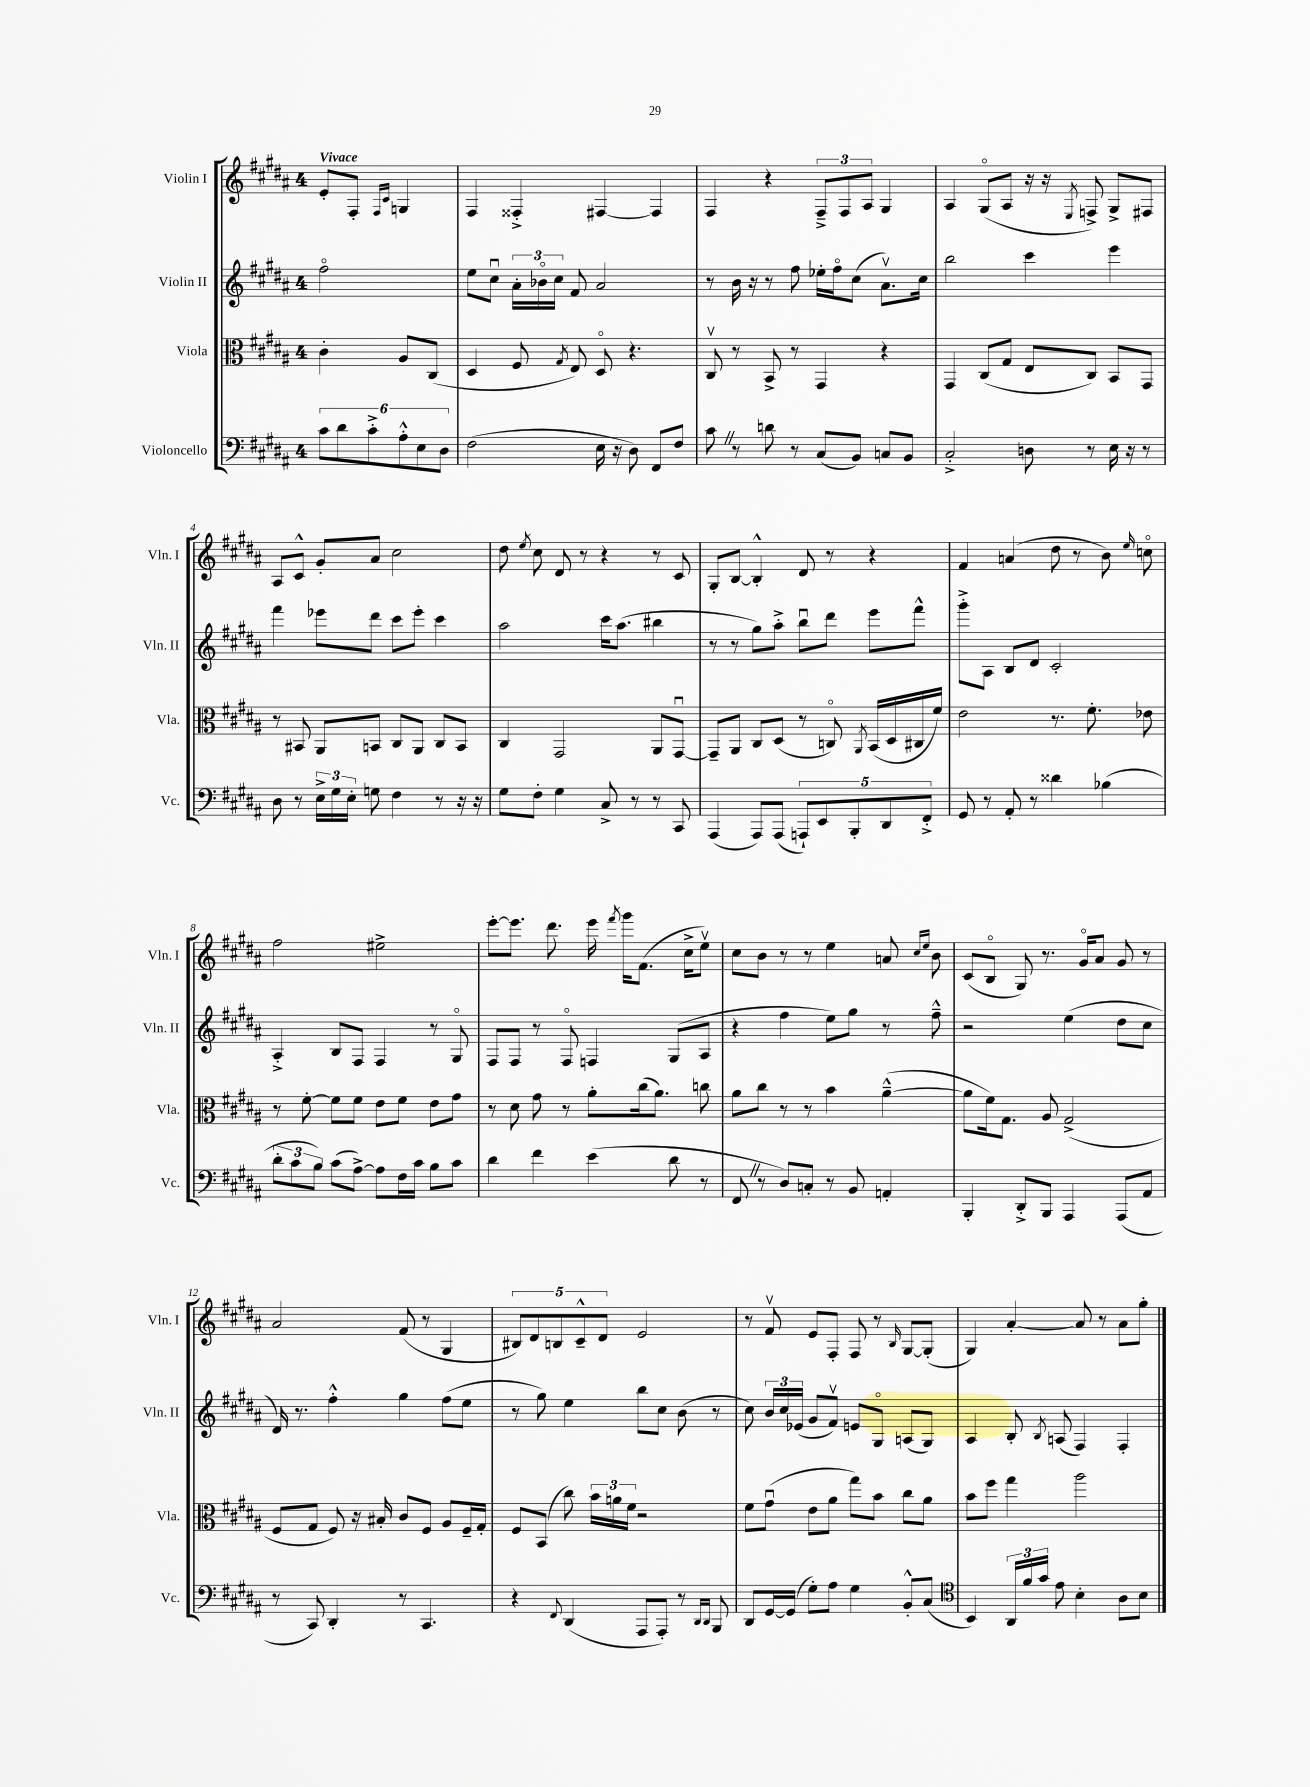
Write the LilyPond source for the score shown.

<<
\new StaffGroup <<
\new Staff = "s0" \with { instrumentName = "Violin I" shortInstrumentName = "Vln. I" } {
    \clef treble \key b \major \once \override Staff.TimeSignature.style = #'single-digit \time 4/4 \partial 2 \tempo "Vivace"
    \autoBeamOff e'8[-. fis8]-. \grace { fis16[ cis'16] } g4 |
    fis4 fisis4-.-> fis4~ fis4 |
    fis4 r4 \tuplet 3/2 { fis8[---> fis8 ais8] } gis4 |
    ais4 gis8[\flageolet( ais8] r16 r16 \acciaccatura { e8 } f8->) gis8[-> fis8] |
    ais8[ cis'8]-^ gis'8[-. ais'8] cis''2 |
    dis''8 \acciaccatura { e''8 } cis''8 dis'8 r8 r4 r8 cis'8 |
    gis8[-. b8]~ b4-.-^ dis'8 r8 r4 |
    fis'4 a'4( dis''8 r8 b'8) \grace { e''16 } c''8\flageolet |
    fis''2 eis''2-> |
    e'''8[~-. e'''8.] dis'''8. e'''16 \acciaccatura { fis'''8 } gis'''16[ fis'8.]( cis''16[-> e''8]\upbow) |
    cis''8[ b'8] r8 r8 e''4 a'8 \grace { cis''16[ e''16] } b'8 |
    cis'8[( b8]\flageolet gis8) r8. gis'16[\flageolet ais'8] gis'8 r8 |
    ais'2 fis'8( r8 gis4 |
    \tuplet 5/4 { bis8[) dis'8 b8 cis'8---^ dis'8] } e'2 |
    r8 fis'8\upbow e'8[ fis8]-. fis8 r8 \grace { b16 } gis8[~ gis8]-.( |
    gis4) ais'4~-. ais'8 r8 ais'8[ gis''8]-. \bar "|." |
}
\new Staff = "s1" \with { instrumentName = "Violin II" shortInstrumentName = "Vln. II" } {
    \clef treble \key b \major \once \override Staff.TimeSignature.style = #'single-digit \time 4/4 \partial 2
    \autoBeamOff fis''2\flageolet |
    e''8[ cis''8]\downbow \tuplet 3/2 { ais'16[-. bes'16\flageolet cis''16] } fis'8 ais'2 |
    r8 b'16 r16 r8 fis''8 ees''16[-. fis''16\flageolet cis''8]( ais'8.[\upbow) cis''16] |
    b''2 cis'''4 e'''4 |
    fis'''4 ees'''8[ dis'''8] cis'''8[ ees'''8]-. cis'''4 |
    ais''2 cis'''16[ ais''8.]( bis''4 |
    r8 r8 gis''8[) ais''8]-.-> b''8[\downbow dis'''8] e'''8[ fis'''8]-^ |
    gis'''8[-.-> ais8] b8[ dis'8] cis'2-. |
    ais4-.-> b8[ fis8] fis4 r8 gis8\flageolet |
    fis8[ fis8] r8 fis8\flageolet f4 gis8[( ais8] |
    r4 fis''4 e''8[) gis''8] r8 fis''8---^ |
    r2 e''4( dis''8[ cis''8] |
    dis'16) r8. fis''4-.-^ gis''4 fis''8[( e''8] |
    r8 gis''8) e''4 b''8[ cis''8] b'8( r8 |
    cis''8) \tuplet 3/2 { b'16[ cis''16 ees'16]( } gis'8[ fis'8]\upbow) e'8[ gis8]\flageolet a8[( gis8]) |
    ais4 b8-. \acciaccatura { b8 } a8( fis4) fis4-. \bar "|." |
}
\new Staff = "s2" \with { instrumentName = "Viola" shortInstrumentName = "Vla." } {
    \clef alto \key b \major \once \override Staff.TimeSignature.style = #'single-digit \time 4/4 \partial 2
    \autoBeamOff cis'4-. ais8[ cis8]( |
    dis4 fis8 \acciaccatura { gis8 } e8) dis8\flageolet r4. |
    cis8\upbow r8 b,8-> r8 gis,4 r4 |
    gis,4 cis8[( gis8] e8[ cis8]) b,8[ gis,8] |
    r8 bis,8 ais,8[ b,8] cis8[ ais,8] cis8[ b,8] |
    cis4 gis,2 ais,8[ gis,8]~\downbow |
    gis,8[-- ais,8] cis8[ dis8]( r8 c8\flageolet) \acciaccatura { ais,8 } b,16[( dis16 cis16 fis'16]) |
    e'2 r8. fis'8.-. ees'8 |
    r8 fis'8~-. fis'8[ fis'8] e'8[ fis'8] e'8[ gis'8] |
    r8 dis'8 gis'8 r8 ais'8[-. cis''16( ais'8.]) c''8 |
    ais'8[ cis''8] r8 r8 b'4 ais'4~---^( |
    ais'8[ fis'16) gis8.] ais8 gis2->( |
    fis8[ gis8] fis8) r16 bis16-. cis'8[ fis8] ais8[ fis16-- gis16]-. |
    fis8[ b,8]( cis''8) \tuplet 3/2 { b'16[ a'16 fis'16] } r2 |
    fis'8[ gis'8]\downbow( e'8[ ais'8] gis''8[) b'8] cis''8[ ais'8] |
    b'8[ fis''8] gis''4 ais''2 \bar "|." |
}
\new Staff = "s3" \with { instrumentName = "Violoncello" shortInstrumentName = "Vc." } {
    \clef bass \key b \major \once \override Staff.TimeSignature.style = #'single-digit \time 4/4 \partial 2
    \autoBeamOff \tuplet 6/4 { cis'8[ dis'8 cis'8-.-> ais8-.-^ e8 dis8] } |
    fis2( e16 r16 dis8) fis,8[ fis8] |
    cis'8 \once \override BreathingSign.text = \markup { \musicglyph "scripts.caesura.straight" } \breathe r8 d'8 r8 cis8[( b,8]) c8[ b,8] |
    cis2-.-> d8 r8 e16 r16 r8 |
    dis8 r8 \tuplet 3/2 { e16[-> gis16 e16]-. } g8 fis4 r8 r16 r16 |
    gis8[ fis8]-. gis4 cis8-> r8 r8 cis,8 |
    ais,,4( ais,,8[) ais,,8]( \tuplet 5/4 { a,,8[-!) e,8 b,,8-. dis,8 fis,8]-.-> } |
    gis,8 r8 ais,8-. r8 disis'4 bes4( |
    \tuplet 3/2 { dis'8[-. cis'8 b8]) } cis'8[( ais8]~->) ais8[ fis16 cis'16] b8[ cis'8] |
    dis'4 fis'4 e'4( dis'8 r8 |
    fis,8 \once \override BreathingSign.text = \markup { \musicglyph "scripts.caesura.straight" } \breathe r8 dis8[) c8]-. r8 b,8 a,4-. |
    b,,4-. dis,8[-.-> b,,8] ais,,4 ais,,8[( ais,8] |
    r8 cis,8) dis,4-. r8 cis,4. |
    r4 \appoggiatura { fis,8 } dis,4( ais,,8[ ais,,8]-.) r8 \grace { dis,16[ dis,16] } b,,8 |
    dis,8[ gis,16~ gis,16]( gis8[-.) ais8] gis4 b,8[-.-^ cis8]( |
    \clef tenor b,4) \tuplet 3/2 { ais,16[ fis'16 gis'16] } e'8 b4-. ais8[ b8] \bar "|." |
}
>>
>>
